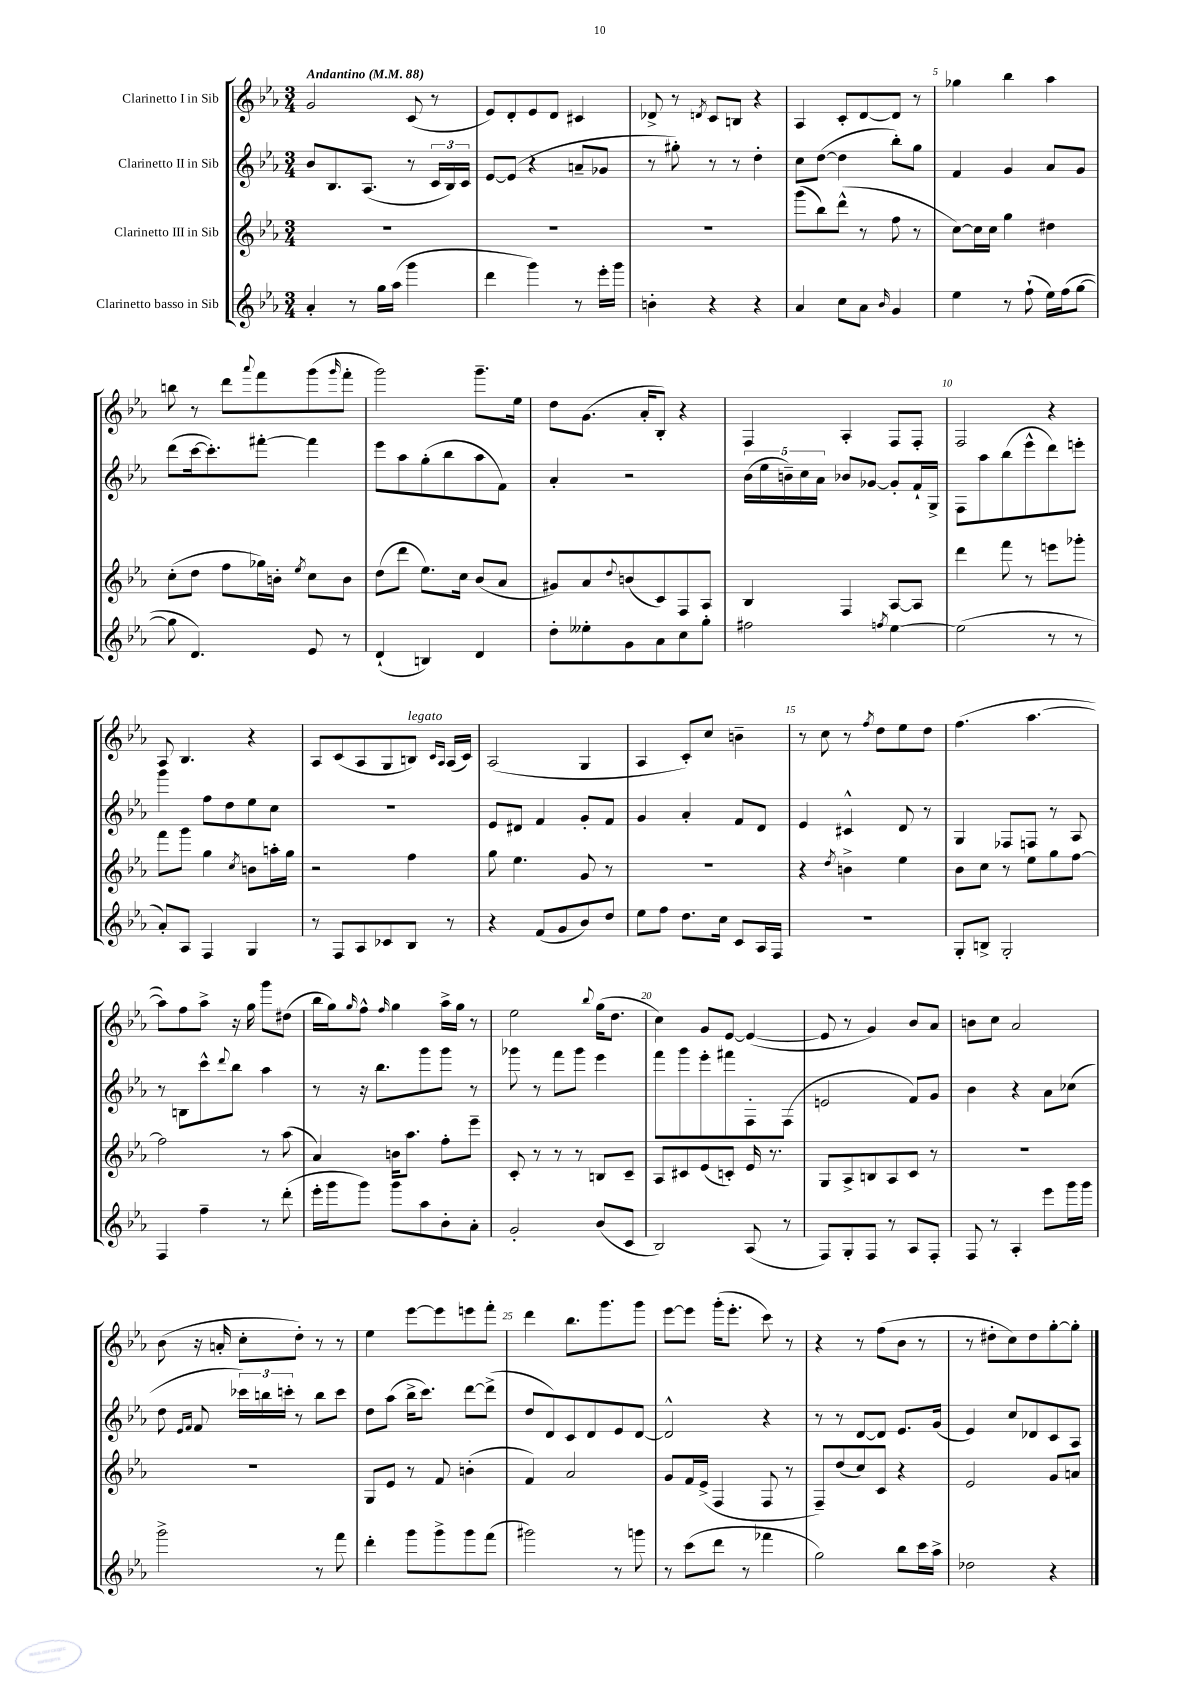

**kern	**kern	**kern	**kern
*staff4	*staff3	*staff2	*staff1
*clefG2	*clefG2	*clefG2	*clefG2
*k[b-e-a-]	*k[b-e-a-]	*k[b-e-a-]	*k[b-e-a-]
*M3/4	*M3/4	*M3/4	*M3/4
*MM88	*MM88	*MM88	*MM88
4a-'	2.r	8b-	2g
.	.	8.B-	.
8r	.	.	.
.	.	(8.A-	.
16gg	.	.	.
(16aa-	.	.	.
4ggg	.	8r	(8c
.	.	24c	8r
.	.	24B-)	.
.	.	24c	.
=	=	=	=
4ddd	2.r	[8e-	8e-)
.	.	(8e-]	8d'
4ggg)	.	4r	8e-
.	.	.	8d
8r	.	8a~	4c#
16eee-'	.	8g-	.
16ggg	.	.	.
=	=	=	=
4b'	2.r	8r	8d-^
.	.	8gg#')	8r
.	.	.	8qd
4r	.	8r	8c
.	.	8r	8B
4r	.	4dd'	4r
=	=	=	=
4a-	(8ggg	8cc	4A-
.	8bb-)	([8dd	.
8cc	(8ddd^^	4dd]	8c'
8a-	8r	.	[8d
16qqb-	.	.	.
4g	8ff	8bb-')	8d]
.	8r	8gg	8r
=	=	=	=
4ee-	[8cc)	4f	4gg-
.	16cc]	.	.
.	16cc	.	.
8r	4gg	4g	4bb-
(8ff`	.	.	.
16ee-)	4dd#	8a-	4aa-
(16ff	.	.	.
[8gg	.	8g	.
=	=	=	=
8gg]	(8cc'	(8ddd	8bb
4.d)	8dd	[16ccc	8r
.	.	8.ccc'])	.
.	8ff	.	8ddd
.	.	.	8qqaaa-
.	16gg-)	[8fff#'	8fff
.	16b'	.	.
.	8qee-	.	.
8e-	8cc	4fff#]	(8ggg
.	.	.	16qqggg
8r	8b	.	8fff'
=	=	=	=
(4d`	(8dd	8eee-	2ggg)
.	8ddd	8aa-	.
4B)	8.ee-)	(8gg'	.
.	.	8bb-	.
.	16cc	.	.
4d	(8b-	8aa-	8.ggg~
.	8a-	8f)	.
.	.	.	16ee-
=	=	=	=
8dd'	8g#)	4a-'	8dd
8ee--'	8a-	.	(8.g
.	8qqdd	.	.
8g	(8b	2r	.
.	.	.	16a-'
8a-	8c)	.	8B-')
8cc	8F	.	4r
8gg'	8A-	.	.
=	=	=	=
2ff#	4B-	(20b-	4F
.	.	20ee-	.
.	.	20b~)	.
.	.	20cc	.
.	.	20a-	.
.	4F	8b-	4A-'
.	.	[8g-	.
8qff	.	.	.
[4ee-	[8A-	8g-']	8F
.	8A-]	16f`	8F'
.	.	16G^	.
=	=	=	=
(2ee-]	4ddd	8F	2F
.	.	8aa-	.
.	8fff	(8bb-	.
.	8r	8eee-^^	.
8r	8eee	8ddd)	4r
8r	8ggg-'	8eee'	.
=	=	=	=
8a-')	8fff	4ggg	8A-
8A-	8ggg	.	4.B-
4F	4gg	8ff	.
.	.	8dd	.
.	8qcc	.	.
4G	8b	8ee-	4r
.	16aa'	8cc	.
.	16gg	.	.
=	=	=	=
8r	2r	2.r	8A-
8F	.	.	(8c
8A-	.	.	8A-
8c-	.	.	8G
8B-	4ff	.	8B)
.	.	.	16qqc
.	.	.	16qqA-
8r	.	.	(16A-
.	.	.	16c)
=	=	=	=
4r	8gg	8e-	(2A-
.	4.ee-	8d#	.
(8f	.	4f	.
8g	.	.	.
8b-)	8g	8g'	4G
8dd	8r	8f	.
=	=	=	=
8ee-	2.r	4g	4A-
8ff	.	.	.
8.dd	.	4a-'	8c')
.	.	.	8cc
16cc	.	.	.
8c	.	8f	4b~
16A-	.	8d	.
16F	.	.	.
=	=	=	=
2.r	4r	4e-	8r
.	.	.	8cc
.	8qdd	.	.
.	4b^	4c#^^	8r
.	.	.	8qff
.	.	.	8dd
.	4ee-	8d	8ee-
.	.	8r	8dd
=	=	=	=
8G'	8b-	4G	(4.ff
8B^	8cc	.	.
2G'	8r	8F-	.
.	8ee-	8F	[4.aa-
.	8gg	8r	.
.	[8ff	8A-	.
=	=	=	=
4F	2ff]	8r	8aa-])
.	.	8B	8ff
4ff~	.	8ccc^^	8aa-^
.	.	8qqddd	.
.	.	8bb-	16r
.	.	.	16gg
8r	8r	4aa-	8ggg
(8ddd'	(8aa-	.	(8dd#
=	=	=	=
16eee-'	4a-)	8r	16bb-
16ggg	.	.	16gg)
.	.	.	16qqgg
8ggg)	.	16r	8ff^^
.	.	8.bb-	.
.	.	.	16qqff
8ggg	16b	.	4gg
.	8.aa-	.	.
8aa-	.	8ggg	.
8b-'	8ff'	8ggg	16aa-^
.	.	.	16gg
8a-'	8eee-~	8r	8r
=	=	=	=
2g'	8c'	8ggg-	2ee-
.	8r	8r	.
.	8r	8fff	.
.	8r	8ggg-	.
.	.	.	8qqbb-
(8b-	8B	4eee-	(16gg
.	.	.	8.dd
8c	8c~	.	.
=	=	=	=
2B-)	8A-	8fff	4cc)
.	8c#	8ggg	.
.	(8e-	8eee-'	8g
.	8c')	8fff#	[8e-
(8A-	16e-	8F'	(4e-_
.	8.r	.	.
8r	.	(8F	.
=	=	=	=
8F)	8G	2e	8e-]
8G'	8A-^	.	8r
8F	8B	.	4g)
8r	8A-	.	.
8A-	8c	8f)	8b-
8F'	8r	8g	8a-
=	=	=	=
8F	2.r	4b-	8b
8r	.	.	8cc
4A-'	.	4r	2a-
8eee-	.	8a-	.
16ggg	.	(8cc-	.
16ggg	.	.	.
=	=	=	=
2ggg^	2.r	8dd	(8b-
.	.	16qqe-	.
.	.	16qqf	.
.	.	8f	16r
.	.	.	16a'
.	.	24ccc-)	8cc'
.	.	24bb	.
.	.	24ccc'	.
.	.	8r	8dd')
8r	.	8bb	8r
8fff	.	8ccc	8r
=	=	=	=
4ddd'	8G	8dd	4ee-
.	8e-	(8aa-	.
8ggg	8r	16bb-^	[8eee-
.	.	8.ccc)	.
8ggg^	8f	.	8eee-]
8ggg	(4b'	[8ddd	8eee
(8fff	.	(8ddd^]	8fff'
=	=	=	=
2ggg#)	4f)	8dd	4ddd
.	.	8d)	.
.	2a-	8c	8.bb-
.	.	8d	.
.	.	.	8.ggg
8r	.	8e-	.
8ggg	.	[8d	8ggg
=	=	=	=
8r	8g	2d^^]	[8eee-
(8ccc	16f	.	8eee-]
.	(16e-^	.	.
8ddd	4F	.	(16ggg'
.	.	.	8.eee-'
8r	.	.	.
4fff-	8F	4r	8ccc)
.	8r	.	8r
=	=	=	=
2gg)	8F~)	8r	4r
.	(8dd	8r	.
.	8cc)	[8d	8r
.	8c	8d]	(8ff
8bb-	4r	8.e-	8b-
16ccc	.	.	8r
16aa-^	.	(16g	.
=	=	=	=
2dd-	2e-	4e-)	8r
.	.	.	8dd#'
.	.	8cc	8cc)
.	.	8d-	8dd#
4r	8g	8c	[8gg'
.	8a	8A-	8gg']
==	==	==	==
*-	*-	*-	*-
